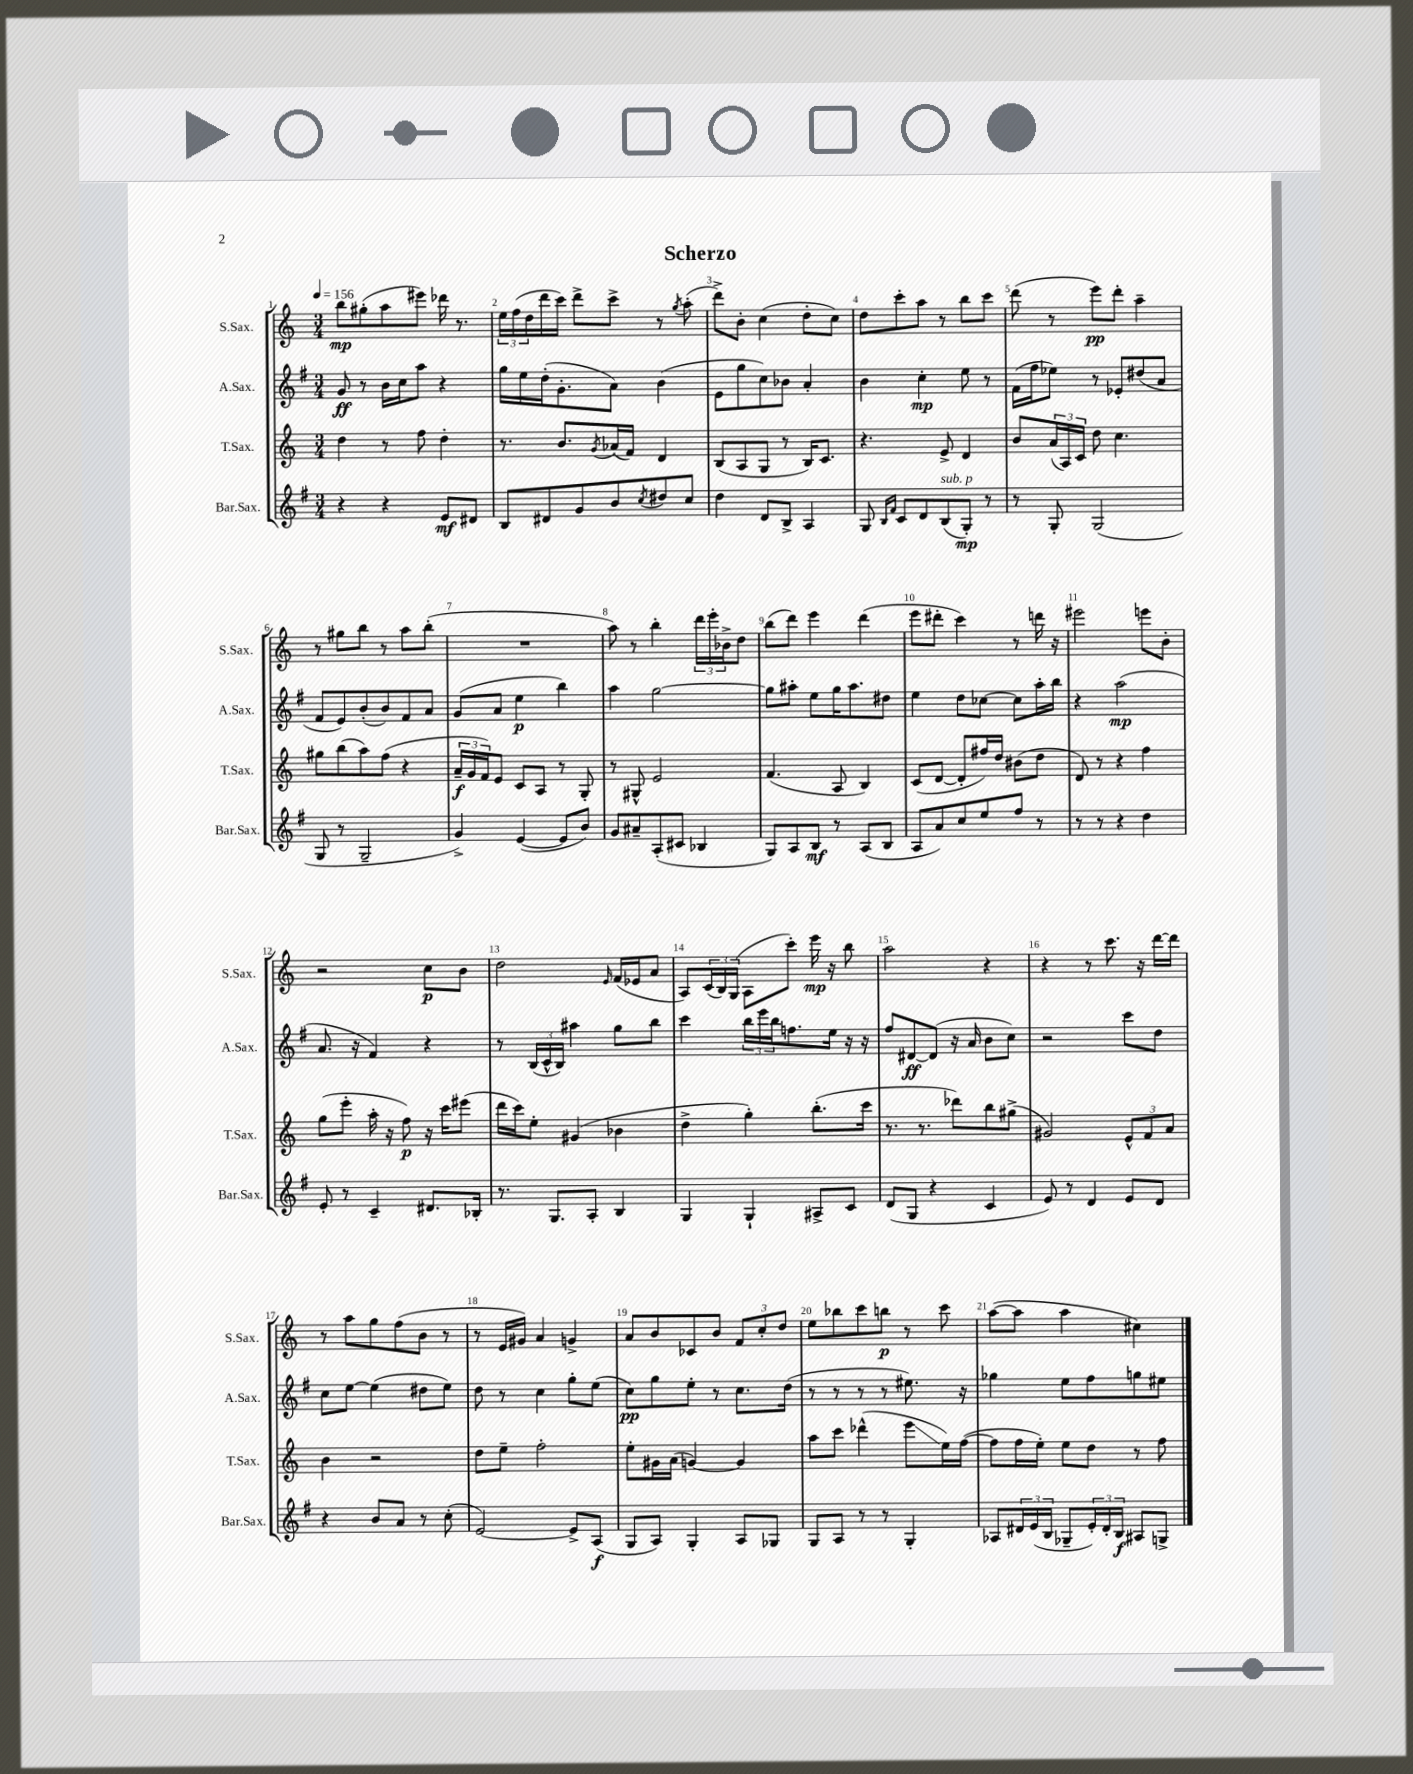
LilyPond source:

\header { title = "Scherzo" }
<<
\new StaffGroup <<
\new Staff = "s0" \with { instrumentName = "S.Sax." shortInstrumentName = "S.Sax." } {
    \clef treble \key c \major \numericTimeSignature \time 3/4 \tempo 4 = 156
    b''8\mp gis''8-.( a''8 eis'''8) des'''16 r8. |
    \tuplet 3/2 { e''16 f''16( d''16 } d'''16 c'''16) d'''8-> c'''8-> r8 \acciaccatura { g''8 } a''8-.( |
    d'''8->) b'8-. c''4( d''8-. c''8) |
    d''8 c'''8-. a''8 r8 b''8 c'''8 |
    d'''8( r8 e'''8\pp) d'''8-. a''4-- |
    r8 gis''8 b''8 r8 a''8 b''8-.( |
    R2. |
    a''8) r8 b''4-. \tuplet 3/2 { d'''16 e'''16-. bes'16-> } d''8 |
    b''8( d'''8) e'''4 d'''4( |
    e'''8 dis'''8-. c'''4) r8 d'''16 r16 |
    eis'''2 e'''8 b'8-. |
    r2 c''8\p b'8 |
    d''2 \grace { e'16 } f'16( ees'16 a'8 |
    a8) \tuplet 3/2 { c'16( b16) g16( } a8 c'''8-.) e'''16\mp r16 b''8 |
    a''2 r4 |
    r4 r8 c'''8. r16 d'''16~ d'''16 |
    r8 a''8 g''8 f''8( b'8 r8 |
    r8 e'16 gis'16) a'4 g'4-> |
    a'8 b'8 ces'8 b'8 \tuplet 3/2 { f'8 c''8-. d''8 } |
    e''8 bes''8 c'''8 b''8\p r8 c'''8 |
    a''8~( a''8 a''4 cis''4) \bar "|." |
}
\new Staff = "s1" \with { instrumentName = "A.Sax." shortInstrumentName = "A.Sax." } {
    \clef treble \key g \major \numericTimeSignature \time 3/4
    g'8\ff r8 b'16 c''16 a''8 r4 |
    g''16 e''16 d''16-.( g'8.-. a'8) b'4( |
    e'8 g''8 c''8) bes'8 a'4-. |
    b'4 c''4-.\mp e''8 r8 |
    fis'16( fis''16 ees''8) r8 ees'8-. dis''8( a'8 |
    fis'8 e'8) b'8-.( b'8) fis'8 a'8 |
    g'8( a'8 e''4\p b''4) |
    a''4 g''2~ |
    g''8 ais''8-. e''8 g''16 ais''8. dis''8 |
    e''4 d''8 ces''8~ ces''8 a''16-. b''16 |
    r4 a''2\mp( |
    a'8. r16 fis'4) r4 |
    r8 \tuplet 3/2 { b16( c'16-^ b16) } ais''4 g''8 b''8 |
    c'''4 \tuplet 3/2 { b''16 e'''16 b''16 } f''8. e''16 r16 r16 |
    fis''8 dis'8~\ff dis'8( r16 a'16 b'8 c''8) |
    r2 c'''8 d''8 |
    c''8 e''8~ e''4( dis''8 e''8) |
    d''8 r8 c''4 g''8-. e''8( |
    c''8\pp) g''8 e''8-. r8 c''8. d''16( |
    r8 r8 r8 r8 eis''8.) r16 |
    ges''4 e''8 fis''8 g''8 eis''8 \bar "|." |
}
\new Staff = "s2" \with { instrumentName = "T.Sax." shortInstrumentName = "T.Sax." } {
    \clef treble \key c \major \numericTimeSignature \time 3/4
    d''4 r8 f''8 d''4-. |
    r8. b'8. \acciaccatura { g'8 } aes'16( f'16) d'4 |
    b8( a8 g8 r8 b16) c'8. |
    r4. e'8-> d'4 |
    b'8 \tuplet 3/2 { a'16( a16) c'16 } d''8 c''4. |
    gis''8 b''8( a''8) f''8( r4 |
    \tuplet 3/2 { a'16--\f g'16 f'16) } e'8 c'8 a8 r8 g8-. |
    r8 gis8-^ e'2 |
    f'4.( a8 b4) |
    c'8( d'8~ d'8-. fis''16) d''16 bis'8( d''8 |
    d'8) r8 r4 f''4 |
    g''8( e'''8-. a''16-. r16 f''8\p) r16 c'''16 eis'''8( |
    d'''16 c'''16) e''8-. gis'4( bes'4 |
    d''4-> g''4-.) b''8.-.( c'''16 |
    r8. r8. des'''8) b''8 gis''8->( |
    gis'2) \tuplet 3/2 { e'8-^ f'8 a'8 } |
    b'4 r2 |
    d''8 e''8-- f''2-. |
    e''8-. gis'16 a'16( g'4~) g'4 |
    a''8 c'''8 des'''4-^( e'''8\glissando e''16) f''16~( |
    f''8 f''16 e''16-.) e''8 d''8 r8 f''8 \bar "|." |
}
\new Staff = "s3" \with { instrumentName = "Bar.Sax." shortInstrumentName = "Bar.Sax." } {
    \clef treble \key g \major \numericTimeSignature \time 3/4
    r4 r4 e'8\mf dis'8 |
    b8 dis'8 g'8 b'8 \acciaccatura { c''8 } dis''8 c''8 |
    d''4 d'8 b8-> a4 |
    g8 \grace { b16 fis'16 } c'8 d'8 b8^\markup { \italic "sub. p" }( g8-.\mp) r8 |
    r8 g8-. g2( |
    g8 r8 g2-- |
    g'4->) e'4~( e'8 b'8) |
    g'8 ais'8-- a8-.( cis'8 bes4 |
    g8) a8 b8\mf r8 a8( b8 |
    a8 a'8) c''8 e''8 fis''8 r8 |
    r8 r8 r4 d''4 |
    e'8-. r8 c'4-- dis'8. bes16-. |
    r8. g8. a8-. b4 |
    g4 g4-! ais8-> c'8 |
    d'8( g8 r4 c'4 |
    e'8) r8 d'4 e'8 d'8 |
    r4 b'8 a'8 r8 c''8-.( |
    e'2~) e'8-> a8\f( |
    g8 a8) g4-. a8 ges8 |
    g8 a8 r8 r8 g4-. |
    aes8 \tuplet 3/2 { dis'16 e'16( b16 } ges8-- \tuplet 3/2 { e'16-.) dis'16-. b16\f } ais8 g8-> \bar "|." |
}
>>
>>
\layout { \context { \Score \override BarNumber.break-visibility = ##(#f #t #t) barNumberVisibility = #all-bar-numbers-visible } }
